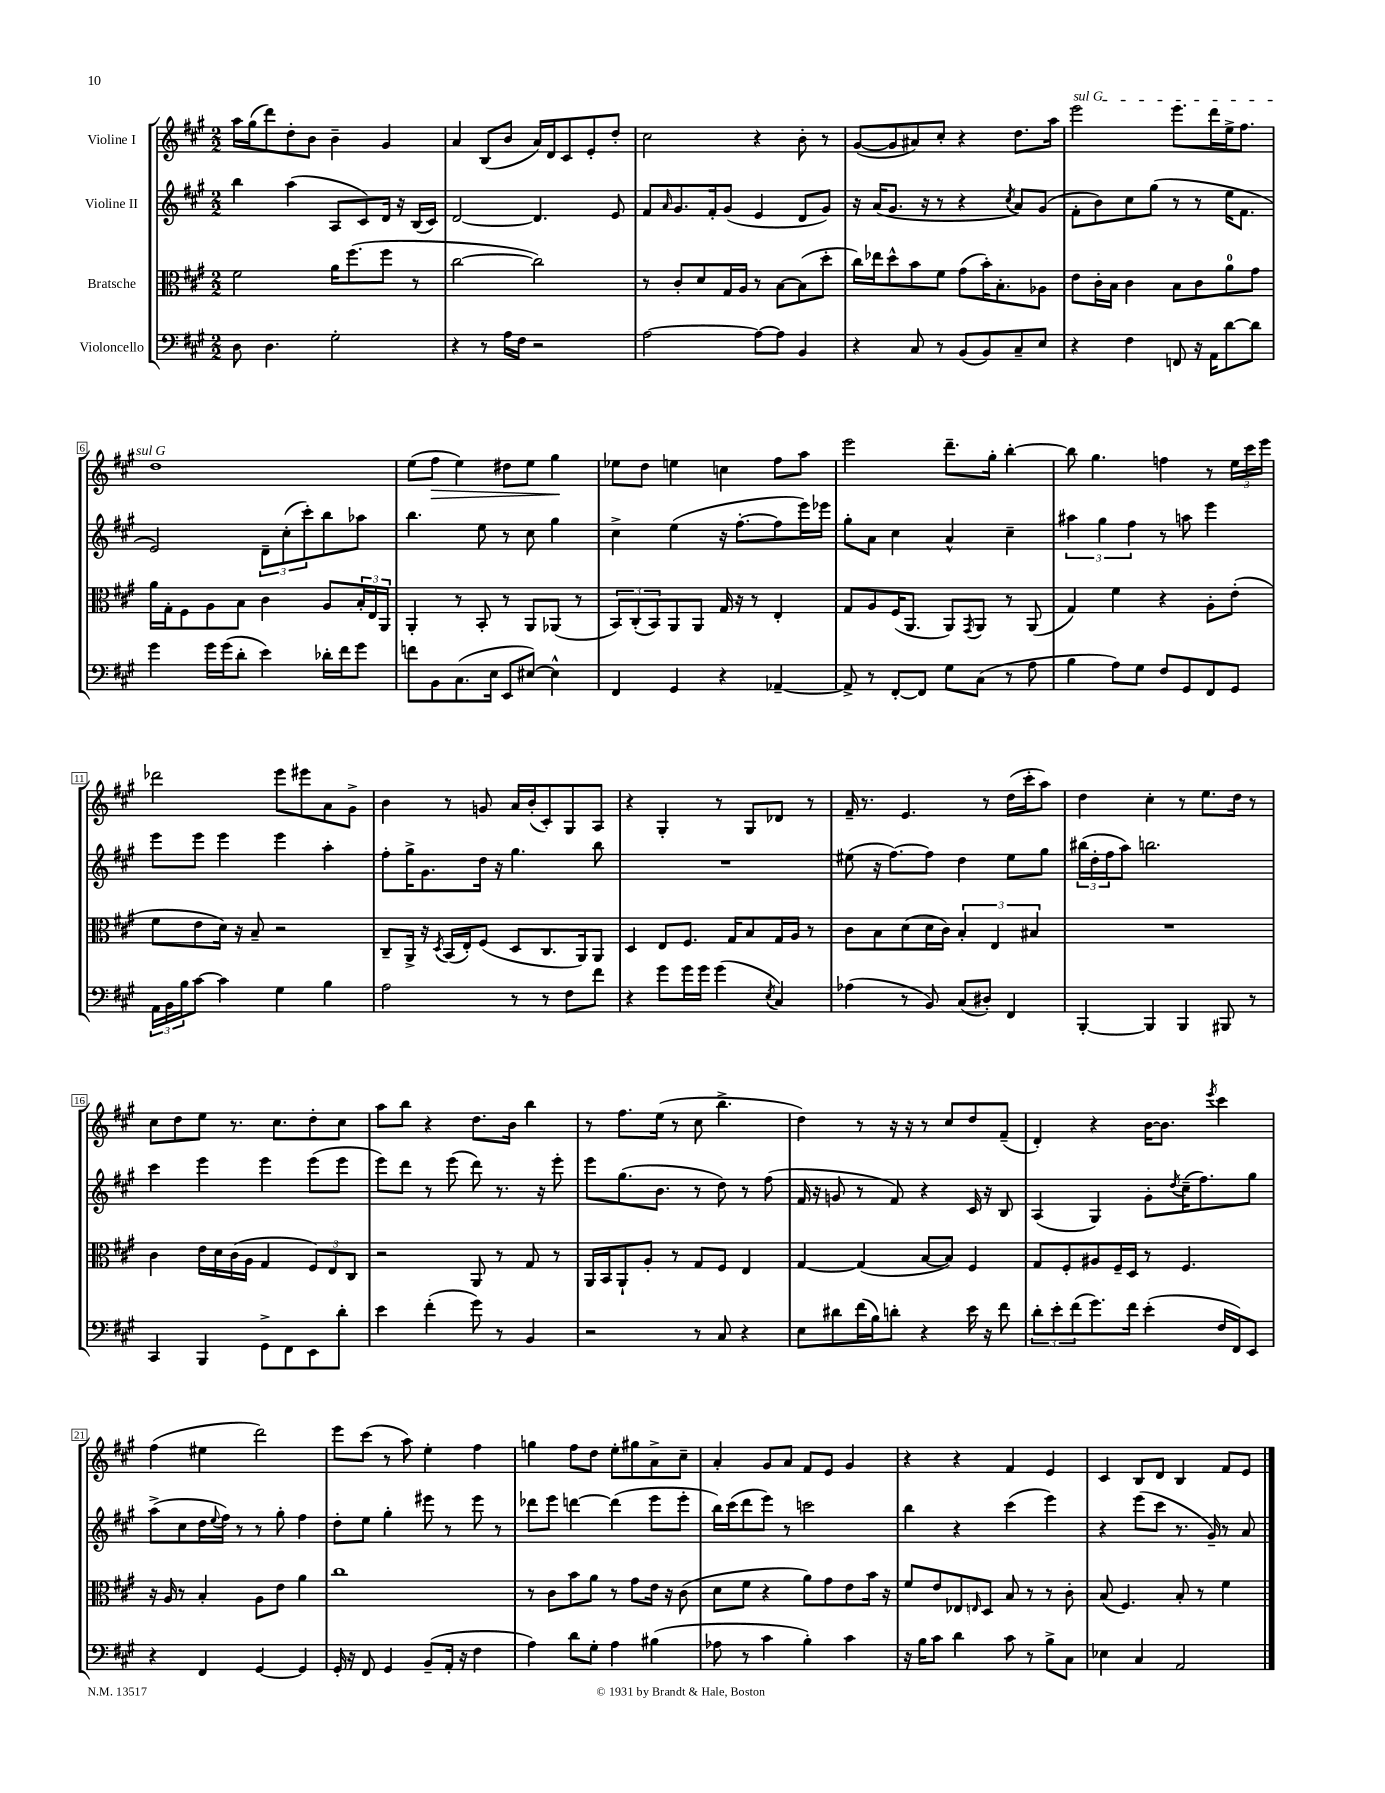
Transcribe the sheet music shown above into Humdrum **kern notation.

**kern	**kern	**kern	**kern
*staff4	*staff3	*staff2	*staff1
*clefF4	*clefC3	*clefG2	*clefG2
*k[f#c#g#]	*k[f#c#g#]	*k[f#c#g#]	*k[f#c#g#]
*M2/2	*M2/2	*M2/2	*M2/2
8D\	2f#\	4bb\	16aa\LL
.	.	.	(16gg#\J
4.D\	.	.	8ddd\)
.	.	(4aa\	8dd'\
.	.	.	8b\J
2G#'\	16a\LK	8A/L	4b~\
.	(8.ff#\	.	.
.	.	8c#/)	.
.	8ff#\J	16d/Jk	4g#/
.	.	16r	.
.	8r	(16B/LL	.
.	.	16c#/JJ)	.
=	=	=	=
4r	[2cc#\	[2d/	4a/
8r	.	.	(8B/L
16A\LL	.	.	8b/J
16F#\JJ	.	.	.
2r	2cc#\])	4.d/]	16a/LL)
.	.	.	16d/J
.	.	.	8c#/
.	.	.	8e'/
.	.	8e/	8dd'/J
=	=	=	=
[2A\	8r	8f#/L	2cc#\
.	.	16qqa/	.
.	8c#'/L	8.g#/	.
.	8d/	.	.
.	.	16f#'/k	.
.	16G#/L	(8g#/J	.
.	16A/JJ	.	.
8A\_L	8r	4e/	4r
8A\]J	[8B\L	.	.
4BB/	(8B\]	8d/L	8b'\
.	8dd'\J	8g#/J)	8r
=	=	=	=
4r	16cc#\LL)	16r	([8g#/L
.	16ee-\J	(16a/LK	.
.	8dd^^\	8.g#/J	8g#/]
8C#/	8b\	.	8a#/)
.	.	16r	.
8r	8f#\J	8r	8cc#'/J
(8BB/L	(8g#\L	4r	4r
8BB/)	16b'\K)	.	.
.	8.B'\	.	.
.	.	8qcc#/	.
8C#~/	.	8a/L)	8.dd\L
8E/J	8A-\J	(8g#/J	.
.	.	.	16aa\Jk
=	=	=	=
4r	8e\L	8f#'\L	2eee\
.	16c#'\L	8b\)	.
.	16B\JJ	.	.
4F#\	4c#\	8cc#\	.
.	.	(8gg#\J	.
8FF/	8B\L	8r	8.eee\L
16r	8c#\	8r	.
16AA\LK	.	.	16ddd\L
[8d\	8a\	16ee\LK	16ee^\J
.	.	8.f#\J	8.ff#\J
8d\]J	8g#\J	.	.
=	=	=	=
4g#\	16a\LL	2e/)	1dd
.	16G#'\J	.	.
.	8F#\	.	.
16g#\LL	8A\	.	.
(16g#\J	.	.	.
8d'\J	8B\J	.	.
4e\)	4c#\	12d~\L	.
.	.	(12cc#'\	.
.	.	12ccc#'\)	.
16d-'\LL	8A/L	8bb\	.
16f#\J	.	.	.
8g#\J	24B'/L	8aa-\J	.
.	24E/	.	.
.	24AA/JJ	.	.
=	=	=	=
8f\L	4AA'/	4.bb\	(8ee\L
8BB\	.	.	8ff#\J
(8.C#\	8r	.	4ee\)
.	8BB'/	8ee\	.
16E\Jk	.	.	.
8EE/L	8r	8r	8dd#\L
[8E#/J)	8AA/L	8cc#\	8ee\J
4E#^^\]	(8AA-/J	4gg#\	4gg#\
.	8r	.	.
=	=	=	=
4FF#/	12BB/L)	4cc#^\	8ee-\L
.	(12C#'/	.	.
.	.	.	8dd\J
.	12BB/)	.	.
4GG#/	8AA/	(4ee\	4ee\
.	8AA/J	.	.
4r	16G#/	16r	4cc\
.	16r	[8.ff#'\L	.
.	8r	.	.
[4AA-~/	4E'/	8ff#\]	8ff#\L
.	.	16eee\L)	8aa\J
.	.	16eee-\JJ	.
=	=	=	=
8AA-^/]	8G#/L	8gg#'\L	2eee\
8r	8A/	8a\J	.
[8FF#'/L	(16F#/K	4cc#\	.
.	8.AA/J	.	.
8FF#/]J	.	.	.
8G#\L	8AA/L)	4a^^/	8.ddd~\L
.	8qGG#/	.	.
(8C#\J	8AA/J	.	.
.	.	.	16gg#'\Jk
8r	8r	4cc#~\	[4bb'\
8A\	(8AA/	.	.
=	=	=	=
4B\	4G#/)	6aa#\	8bb\]
.	.	.	4.gg#\
.	.	6gg#\	.
8A\L)	4f#\	.	.
.	.	6ff#\	.
8G#\J	.	.	.
8F#/L	4r	8r	4ff\
8GG#/	.	8aa\	.
8FF#/	8A'\L	4eee\	8r
8GG#/J	(8e'\J	.	24ee\LL
.	.	.	24ccc#\
.	.	.	24eee\JJ
=	=	=	=
24AA\LL	8f#\L	8eee\L	2ddd-\
24BB\	.	.	.
24B\J	.	.	.
[8c#\J	8e\	8eee\J	.
4c#\]	16d\Jk)	4eee\	.
.	16r	.	.
.	8B~/	.	.
4G#\	2r	4eee\	8eee\L
.	.	.	8eee#\
4B\	.	4aa'\	8a\
.	.	.	8g#^\J
=	=	=	=
2A\	8C#~/L	8ff#'\L	4b\
.	16AA^/Jk	16gg#^\K	.
.	16r	8.g#\	.
.	8qD/	.	.
.	(16BB/LL	.	8r
.	16E'/J)	.	.
.	(8F#/J	16dd\Jk	8g/
.	.	16r	.
8r	8D/L	4.gg#\	16a/LL
.	.	.	(16b'/J
8r	8.C#/	.	8c#'/)
8F#\L	.	.	8G#/
.	16AA/k)	.	.
8f#\J	8AA/J	8bb\	8A/J
=	=	=	=
4r	4D/	1r	4r
8g#\L	8E/L	.	4G#'/
16g#\L	8.F#/J	.	.
16g#\JJ	.	.	.
(4g#\	.	.	8r
.	16G#/LK	.	.
.	8B/	.	8G#/L
8qE/	.	.	.
4C#/)	16G#/L	.	8d-/J
.	16A/JJ	.	.
.	8r	.	8r
=	=	=	=
(4A-\	8c#\L	(8ee#\	16f#~/
.	.	.	8.r
.	8B\	16r	.
.	.	[8.ff#\L)	.
8r	(8d\	.	4.e/
8BB/)	16d\L	8ff#\]J	.
.	16c#\JJ)	.	.
(8C#/L	6B'/	4dd\	.
8D#'/J)	.	.	8r
.	6E/	.	.
4FF#/	.	8ee#\L	(16dd\LL
.	.	.	16ccc#'\J
.	6B#/	.	.
.	.	8gg#\J	8aa\J)
=	=	=	=
[4BBB'/	1r	(24bb#\LL	4dd\
.	.	24dd'\	.
.	.	24ff#\J	.
.	.	8aa\J)	.
4BBB/]	.	2.bb\	4cc#'\
4BBB/	.	.	8r
.	.	.	8.ee\L
8BBB#/	.	.	.
.	.	.	16dd\Jk
8r	.	.	8r
=	=	=	=
4CC#/	4c#\	4ccc#\	8cc#\L
.	.	.	8dd\
4BBB/	16e\LL	4eee\	8ee\J
.	16d\	.	.
.	(16c#\	.	8.r
.	16A\JJ	.	.
8GG#^\L	4G#/	4eee\	.
.	.	.	8.cc#\L
8FF#\	.	.	.
8EE\	12F#/L)	(8eee\L	8dd'\
.	12E/	.	.
8d'\J	.	8eee\J	8cc#\J
.	12C#/J	.	.
=	=	=	=
4e\	2r	8eee\L)	8aa\L
.	.	8ddd\J	8bb\J
(4f#'\	.	8r	4r
.	.	(8eee\	.
8g#\)	8AA/	8ddd\)	8.dd\L
8r	8r	8.r	.
.	.	.	16b\Jk
4BB/	8G#/	.	4bb\
.	.	16r	.
.	8r	8eee'\	.
=	=	=	=
2r	16AA/LL	8eee\L	8r
.	16BB/J	.	.
.	8AA`/	(8.gg#\	8.ff#\L
.	8A'/J	.	.
.	.	8.b\J	(16ee\Jk
.	8r	.	8r
8r	8G#/L	8r	8cc#\
8C#/	8F#/J	8dd\)	4.bb^\
4r	4E/	8r	.
.	.	(8ff#\	.
=	=	=	=
8E\L	[4G#/	16f#/	4dd\)
.	.	16r	.
8d#\	.	8g/	.
(16f#\L	(4G#/]	8r	8r
16B\J)	.	.	.
8d'\J	.	8f#/)	16r
.	.	.	16r
4r	[8B/L	4r	8r
.	8B/]J)	.	8cc#/L
16e\	4F#/	16c#/	8dd/
16r	.	16r	.
8f#\	.	8B/	(8f#~/J
=	=	=	=
12d'\L	8G#/L	(4A/	4d'/)
12e'\	.	.	.
.	8F#'/	.	.
(12f#\	.	.	.
8.g#\)	8A#/	4G#/)	4r
.	16F#~/L	.	.
16f#\Jk	16D/JJ	.	.
(4e'\	8r	8g#'\L	[16b\LK
.	.	.	8.b\]J
.	.	8qdd/	.
.	4.F#/	(16cc#~\K	.
.	.	8.ff#\)	.
.	.	.	8qeee/
16F#/LL	.	.	4ccc#\
16FF#/J)	.	.	.
8EE/J	.	8gg#\J	.
=	=	=	=
4r	16r	(8aa^\L	(4ff#\
.	16A/	.	.
.	8r	8cc#\	.
4FF#/	4B'/	16dd\L	4ee#\
.	.	8qqee/	.
.	.	16ff#\JJ)	.
.	.	8r	.
[4GG#/	8A\L	8r	2ddd\)
.	8e\J	8gg#'\	.
4GG#/]	4a\	4ff#\	.
=	=	=	=
16GG#'/	1cc#	8dd'\L	8eee\L
16r	.	.	.
8FF#/	.	8ee\J	(8ccc#\J
4GG#/	.	4gg#'\	8r
.	.	.	8aa\)
(8BB~/L	.	8eee#\	4ee'\
16AA'/Jk	.	8r	.
16r	.	.	.
4F#\	.	8eee#\	4ff#\
.	.	8r	.
=	=	=	=
4A\)	8r	8ddd-\L	4gg\
.	8c#\L	8eee\J	.
8d\L	8b\	[4ddd\	8ff#\L
8G#'\J	8a\J	.	8dd\J
4A\	8r	(4ddd\]	8ee'\L
.	8g#\L	.	8gg#\
(4B#\	16e\Jk	8eee\L	8a^\
.	16r	.	.
.	(8c#\	8eee'\J	8cc#~\J
=	=	=	=
8A-\	8d\L	16bb\LL)	4a'/
.	.	(16ccc#\J	.
8r	8f#\J	8ddd\	.
4c#\	4r	8eee\J)	8g#/L
.	.	8r	8a/J
4B'\)	8a\L)	2ccc\	8f#/L
.	8g#\	.	8e/J
4c#\	8e\	.	4g#/
.	16b\Jk	.	.
.	16r	.	.
=	=	=	=
16r	8f#/L	4bb\	4r
16B\LK	.	.	.
8c#\J	8e/	.	.
4d\	8E-/	4r	4r
.	16qqE/	.	.
.	8D/J	.	.
8c#\	8B/	(4ccc#\	4f#/
8r	8r	.	.
8B^\L	8r	4eee\)	4e/
8C#\J	8c#'\	.	.
=	=	=	=
4E-\	(8B/	4r	4c#/
.	4.F#/)	.	.
4C#/	.	(8eee\L	8B/L
.	.	8ccc#\J	8d/J
2AA/	8B'/	8.r	4B/
.	8r	.	.
.	.	16g#~/)	.
.	4f#\	8r	8f#/L
.	.	8a/	8e/J
==	==	==	==
*-	*-	*-	*-
